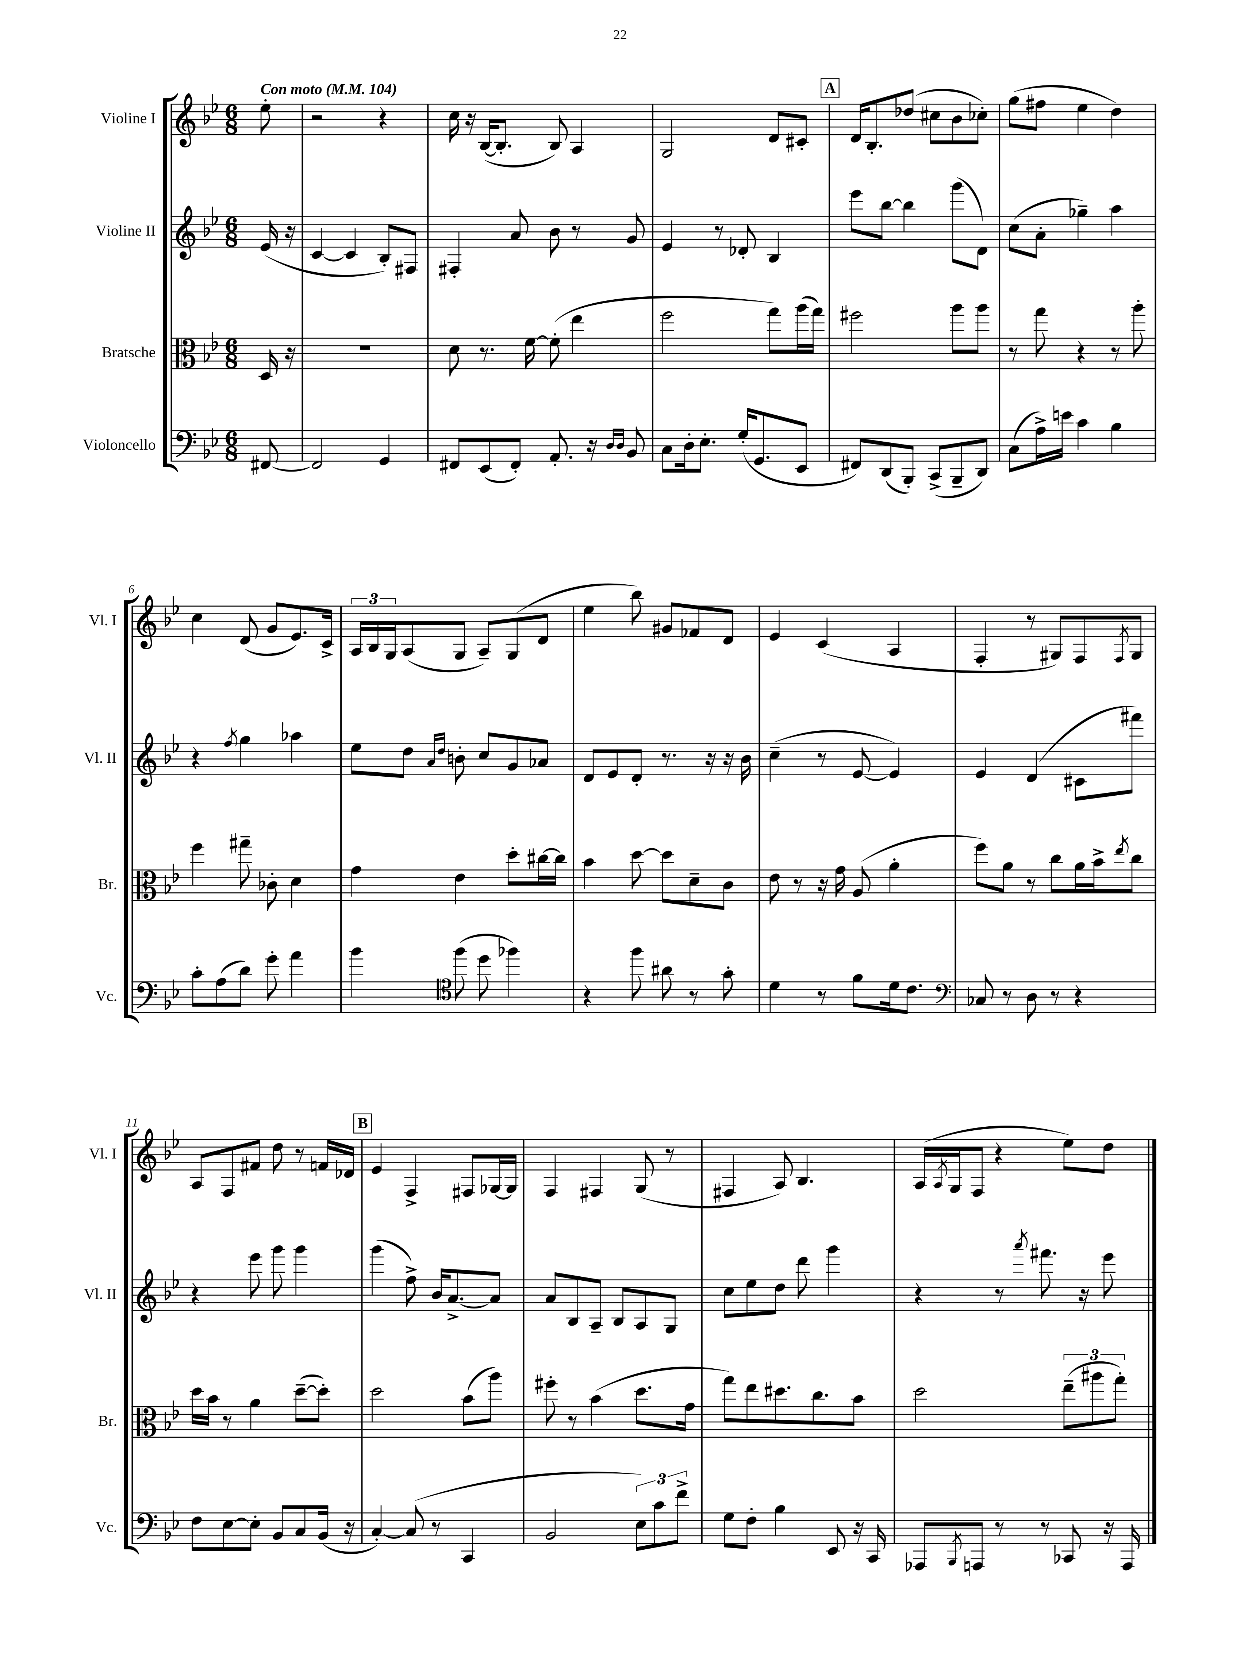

**kern	**kern	**kern	**kern
*part4	*part3	*part2	*part1
*staff4	*staff3	*staff2	*staff1
*I"Violoncello	*I"Bratsche	*I"Violine II	*I"Violine I
*I'Vc.	*I'Br.	*I'Vl. II	*I'Vl. I
*clefF4	*clefC3	*clefG2	*clefG2
*k[b-e-]	*k[b-e-]	*k[b-e-]	*k[b-e-]
*M6/8	*M6/8	*M6/8	*M6/8
*MM104	*MM104	*MM104	*MM104
=	=	=	=
!	!	!	!LO:TX:a:B:t=Con moto
[8FF#X/	16D/	(16e-/	8ee-'\
.	16r	16r	.
=1	=1	=1	=1
2FF#/]	2.r	[4c/	2r
.	.	4c/]	.
4GG/	.	8B-'/L)	4r
.	.	8F#X/J	.
=2	=2	=2	=2
8FF#X/L	8d\	4F#X'/	16cc\
.	.	.	16r
(8EE-/	8.r	.	([16B-/KL
.	.	.	8.B-'/J]
8FF#'/J)	.	8a/	.
.	[16f\	.	.
8.AA'/	(8f'\]	8b-\	8B-/)
.	4ee-\	8r	4A/
16r	.	.	.
16qqD/LL	.	.	.
16qqD/JJ	.	.	.
8BB-/	.	8g/	.
=3	=3	=3	=3
8C\L	2ff\	4e-/	2G/
16D'\k	.	.	.
8.E-'\J	.	.	.
.	.	8r	.
(16G'/KL	.	8d-X'/	.
8.GG/	.	.	.
.	8gg\L)	4B-/	8d/L
8EE-/J	(16aa\L	.	8c#X'/J
.	16gg\JJ)	.	.
!!LO:REH:place=s1:t=A
=4	=4	=4	=4
8FF#X/L)	2ff#X\	8eee-\L	16d/KL
.	.	.	8.B-'/
(8DD/	.	[8bb-\J	.
8BBB-'/J)	.	4bb-\]	(8dd-X/J
(8CC^/L	.	.	8cc#X\L
8BBB-~/	8aa\L	(8ggg\L	8b-\
8DD/J)	8aa\J	8d\J)	8cc-X'\J)
=5	=5	=5	=5
(8C\L	8r	(8cc\L	(8gg\L
16A^\L)	8gg\	8a'\J	8ff#X\J
16en\JJ	.	.	.
4c\	4r	4gg-X~\)	4ee-\
4B-\	8r	4aa\	4dd\)
.	8aa'\	.	.
!!LO:LB:g=z
=6	=6	=6	=6
8c'\L	4ff\	4r	4cc\
(8A\	.	.	.
.	.	8qff/	.
8d\J)	8gg#X~\	4gg\	(8d/
8g'\	8c-X'\	.	8g/L
4a\	4d\	4aa-X\	8.e-/)
.	.	.	16c^/Jk
=7	=7	=7	=7
4b-\	4g\	8ee-\L	24A/LL
.	.	.	24B-/
.	.	.	24G/J
.	.	8dd\J	(8A/
*clefC4	*	*	*
.	.	16qqa/LL	.
.	.	16qqdd/JJ	.
(8ff\	4e-\	8bn'\	8G/J
8dd\	.	8cc/L	8A~/L)
4ff-X\)	8dd'\L	8g/	(8G/
.	[16cc#X\L	8a-X/J	8d/J
.	16cc#\JJ]	.	.
=8	=8	=8	=8
4r	4b-\	8d/L	4ee-\
.	.	8e-/	.
8ff\	[8dd\	8d'/J	8bb-\)
8a#X\	8dd\L]	8.r	8g#X/L
8r	8d~\	.	8f-X/
.	.	16r	.
8g'\	8c\J	16r	8d/J
.	.	16b-\	.
=9	=9	=9	=9
4d\	8e-\	(4cc~\	4e-/
.	8r	.	.
8r	16r	8r	(4c/
.	16g\	.	.
8f\L	(8A/	[8e-/	.
16d\k	4a'\	4e-/])	4A/
8.c\J	.	.	.
=10	=10	=10	=10
*clefF4	*	*	*
8C-X/	8ff\L)	4e-/	4F'/
8r	8a\J	.	.
8D\	8r	(4d/	8r
8r	8cc\L	.	8G#X/L)
4r	16a\L	8c#X\L	8F/
.	16b-^\J	.	.
.	8qee-/	.	8qF/
.	8cc\J	8fff#X\J)	8G#/J
!!LO:LB:g=z
=11	=11	=11	=11
8F\L	16dd\LL	4r	8A/L
.	16b-\JJ	.	.
[8E-\	8r	.	8F/
8E-'\J]	4a\	8eee-\	8f#X/J
8BB-/L	.	8ggg\	8dd\
8C/	([8dd~\L	4ggg\	8r
(16BB-/Jk	8dd'\J])	.	16fn/LL
16r	.	.	16d-X/JJ
!!LO:REH:place=s1:t=B
=12	=12	=12	=12
[4C'/)	2dd\	(4ggg\	4e-/
(8C/]	.	8ff^\)	4F^/
8r	.	16b-/KL	.
.	.	[8.a^/	.
4CC/	(8b-\L	.	8F#X/L
.	8aa\J)	8a/J]	[16G-X/L
.	.	.	16G-/JJ]
=13	=13	=13	=13
2BB-/	8ff#X'\	8a/L	4F/
.	8r	8B-/	.
.	(4b-\	8A~/J	4F#X/
.	.	8B-/L	.
12E-\L)	8.dd\L	8A/	(8G/
12c\	.	.	.
.	.	8G/J	8r
12f^\J	.	.	.
.	16g\Jk	.	.
=14	=14	=14	=14
8G\L	8gg\L)	8cc\L	4F#X/
8F'\J	8ee-\	8ee-\	.
4B-\	8.dd#X\	8dd\J	8A/)
.	.	8ddd\	4.B-/
.	8.cc\	.	.
8EE-/	.	4ggg\	.
16r	8b-\J	.	.
16CC/	.	.	.
=15	=15	=15	=15
8AAA-X/L	2dd\	4r	(16A/LL
.	.	.	8qA/
.	.	.	16G/J
8qBBB-/	.	.	.
8AAAn/J	.	.	8F/J
8r	.	8r	4r
.	.	8qaaa/	.
8r	.	8.fff#X\	.
8CC-X/	(12ee-~\L	.	8ee-\L)
.	.	16r	.
.	12aa#X\	.	.
16r	.	8eee-\	8dd\J
.	12gg'\J)	.	.
16AAA/	.	.	.
==	==	==	==
*-	*-	*-	*-
